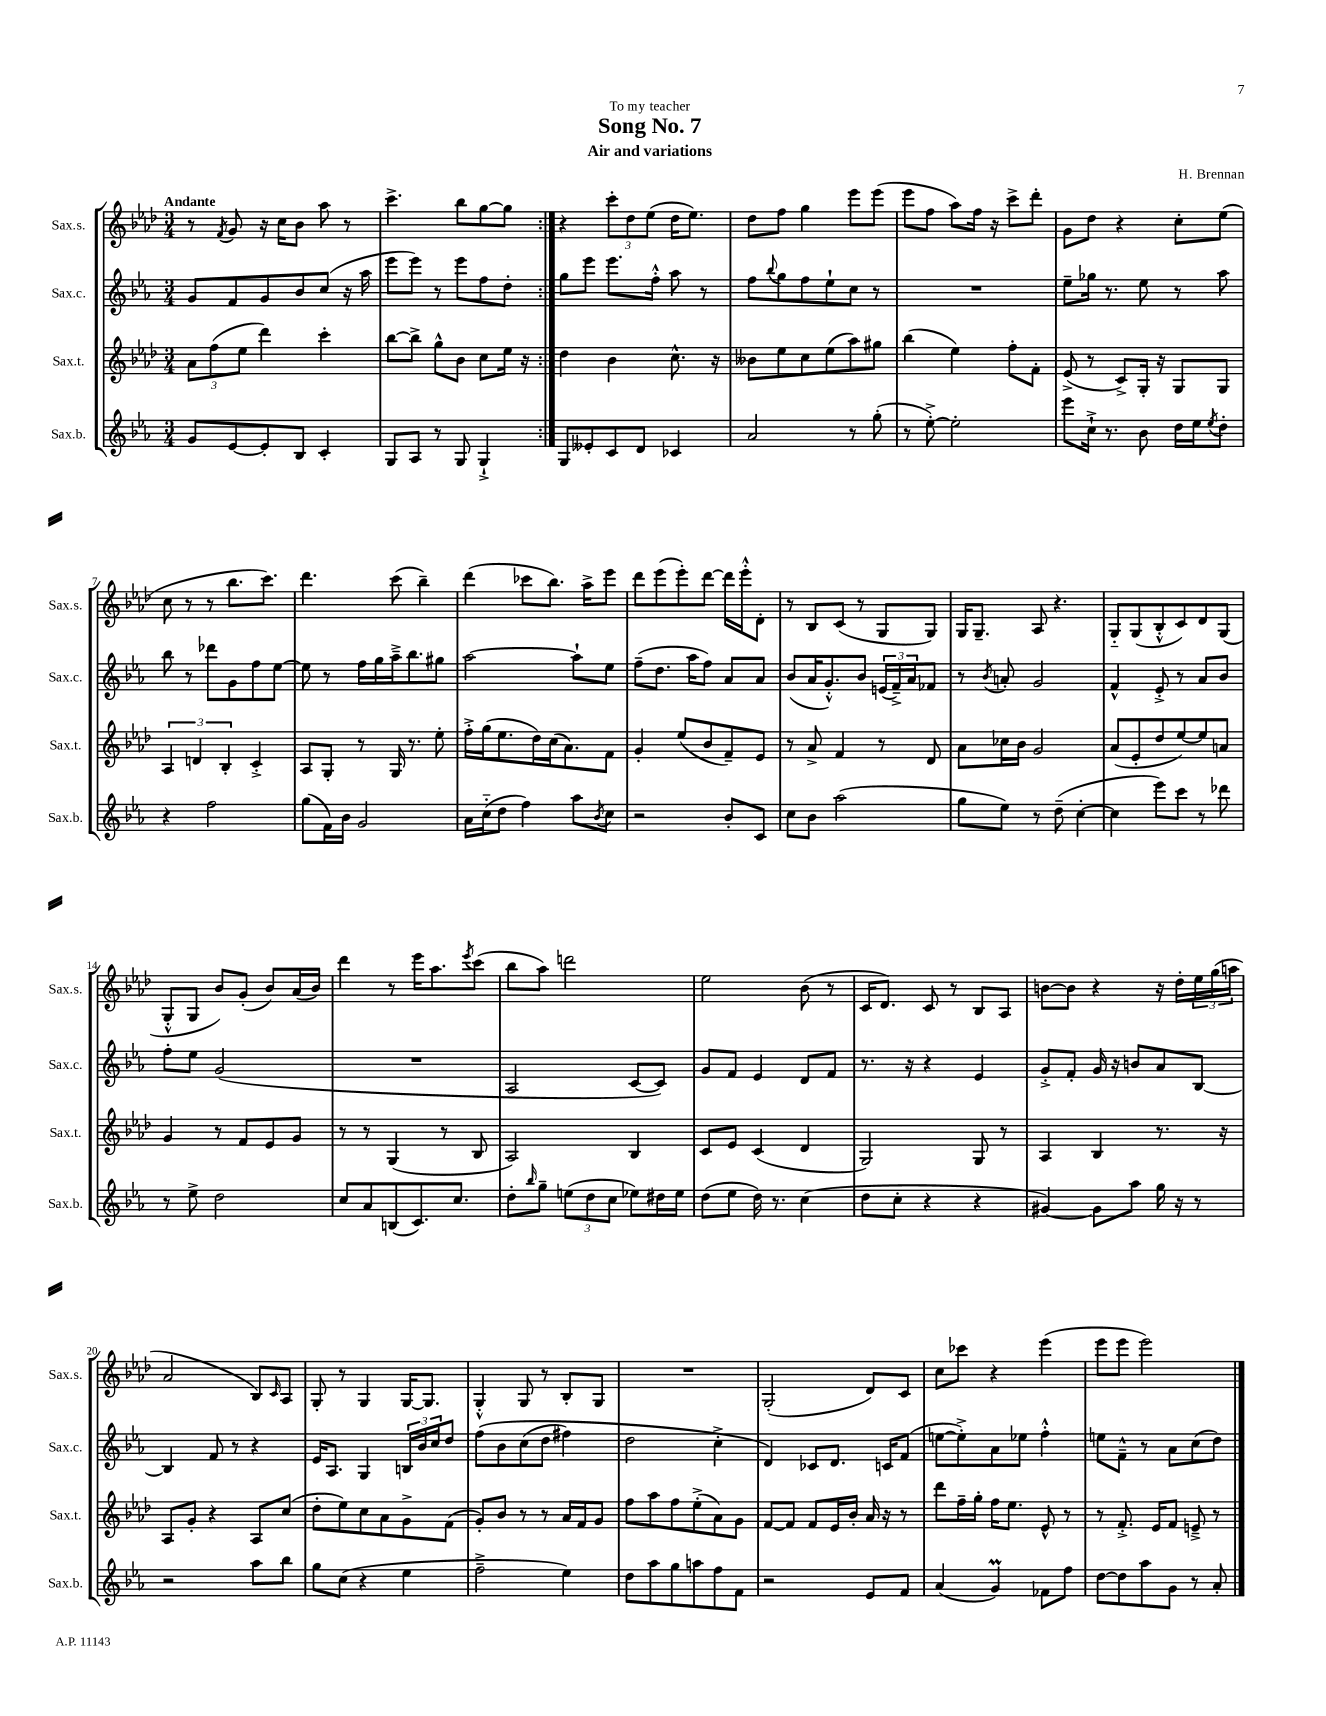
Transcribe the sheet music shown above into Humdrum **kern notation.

**kern	**kern	**kern	**kern
*staff4	*staff3	*staff2	*staff1
*clefG2	*clefG2	*clefG2	*clefG2
*k[b-e-a-]	*k[b-e-a-d-]	*k[b-e-a-]	*k[b-e-a-d-]
*M3/4	*M3/4	*M3/4	*M3/4
8g/L	12a-\L	8g/L	8r
.	(12ff\	.	.
.	.	.	8qf/
[8e-/	.	8f/	8g/
.	12ee-\J	.	.
8e-'/]	4ddd-\)	8g/	16r
.	.	.	16cc\LK
8B-/J	.	8b-/	8b-\J
4c'/	4ccc'\	(8cc/J	8aa-\
.	.	16r	8r
.	.	16aa-\	.
=	=	=	=
8G/L	[8bb-\L	8eee-\L	4.ccc^\
8A-/J	8bb-^\]J	8eee-\J)	.
8r	8gg^^\L	8r	.
8G/	8b-\J	8eee-\L	8bb-\L
4G`^/	8cc\L	8ff\	[8gg\
.	16ee-\Jk	8dd'\J	8gg\]J
.	16r	.	.
=:|!	=:|!	=:|!	=:|!
8G/L	4dd-\	8gg\L	4r
8e--'/	.	8eee-\J	.
8c/	4b-\	8.eee-\L	12ccc'\L
.	.	.	12dd-\
8d/J	.	.	.
.	.	.	(12ee-\J
.	.	16ff'^^\Jk	.
4c-/	8.cc^^\	8aa-\	16dd-\LK
.	.	.	8.ee-\J)
.	.	8r	.
.	16r	.	.
=	=	=	=
2a-/	8b--\L	8ff\L	8dd-\L
.	.	8qqbb-/	.
.	8ee-\	8gg\	8ff\J
.	8cc\	8ff\	4gg\
.	(8ee-\	8ee-`\	.
8r	8aa-\)	8cc\J	8eee-\L
(8gg'\	8gg#\J	8r	(8eee-\J
=	=	=	=
8r	(4bb-\	2.r	8eee-\L
[8ee-'^\)	.	.	8ff\J
2ee-'\]	4ee-\)	.	8aa-\L)
.	.	.	16ff\Jk
.	.	.	16r
.	8ff'\L	.	8ccc^\L
.	8f'\J	.	8ddd-'\J
=	=	=	=
8eee-\L	(8e-^/	8ee-~\L	8g\L
16cc`^\Jk	8r	16gg-\Jk	8dd-\J
8.r	.	8.r	.
.	8c^/L)	.	4r
8b-\	16G'/Jk	8ee-\	.
.	16r	.	.
16dd\LL	8G/L	8r	8cc'\L
16ee-\J	.	.	.
8qee-/	.	.	.
8dd'\J	8G/J	8aa-\	(8ee-\J
=	=	=	=
4r	6A-/	8bb-\	8cc\
.	.	8r	8r
.	6d/	.	.
2ff\	.	8ddd-\L	8r
.	6B-'/	.	.
.	.	8g\	8.bb-\L
.	4c'^/	8ff\	.
.	.	.	8.ccc\J)
.	.	[8ee-\J	.
=	=	=	=
(8gg\L	8A-/L	8ee-\]	4.ddd-\
16f\L)	8G'/J	8r	.
16b-\JJ	.	.	.
2g/	8r	16ff\LL	.
.	.	16gg\	.
.	16G/	16aa-~^\J	(8ccc\
.	8.r	8.bb-\	.
.	.	.	4bb-~\)
.	8ee-'\	8gg#\J	.
=	=	=	=
16a-\LL	16ff'^\LL	[2aa-\	(4ddd-\
(16cc'~\J	(16gg\J	.	.
8dd\J	8.ee-\	.	.
4ff\)	.	.	8ccc-\L
.	16dd-\L)	.	.
.	(16cc\J	.	8.bb-\J)
.	8.a-\)	.	.
8aa-\L	.	8aa-`\]L	.
.	.	.	16aa-^\LK
8qb-/	.	.	.
8cc\J	8f\J	8ee-\J	8eee-\J
=	=	=	=
2r	4g'/	(8ff~\L	8ddd-\L
.	.	8.dd\J	(8eee-\
.	(8ee-/L	.	8eee-'\)
.	.	16aa-\LK	.
.	8b-/	8ff\J)	[8ddd-\J
8b-'/L	8f~/)	8a-/L	16ddd-\]LL
.	.	.	16eee-'^^\J
8c/J	8e-/J	8a-/J	8d-'\J
=	=	=	=
8cc\L	8r	(8b-/L	8r
8b-\J	8a-^/	16a-/K	8B-/L
.	.	8.g'^^/)	.
(2aa-\	4f/	.	(8c/J
.	.	8b-/J	8r
.	8r	(24e/LL	8G/L
.	.	24f~^/)	.
.	.	24a-/J	.
.	8d-/	8f-/J	8G/J)
=	=	=	=
8gg\L	8a-\L	8r	16G/LK
.	.	.	8.G~/J
.	.	8qb-/	.
8ee-\J)	16cc-\L	8a'/	.
.	16b-\JJ	.	.
8r	2g/	2g/	8A-/
(8dd~\	.	.	4.r
[4cc'\	.	.	.
=	=	=	=
4cc\]	(8a-/L	4f^^/	8G'~/L
.	8e-'/	.	(8G/
8eee-\L)	8dd-/	8e-'^/	8B-'^^/
8ccc\J	[8ee-/)	8r	8c/)
8r	8ee-/]	8a-/L	8d-/
8ddd-\	8a/J	8b-/J	(8G/J
=	=	=	=
8r	4g/	8ff'\L	8G'^^/L
8ee-^\	.	8ee-\J	8G/J
2dd\	8r	(2g/	8b-/L)
.	8f/L	.	(8g'/J
.	8e-/	.	8b-/L)
.	8g/J	.	(16a-/L
.	.	.	16b-/JJ)
=	=	=	=
8cc/L	8r	2.r	4ddd-\
8a-/	8r	.	.
(8B/	(4G/	.	8r
8.c/)	.	.	16eee-\LK
.	.	.	8.aa-\
.	8r	.	.
8.cc/J	.	.	.
.	.	.	8qeee-/
.	8B-/	.	(8ccc\J
=	=	=	=
8dd'\L	2A-/)	2A-/	8bb-\L
16qqbb-/	.	.	.
8gg~\J	.	.	8aa-\J)
(12ee\L	.	.	2ddd\
12dd\	.	.	.
12cc\J	.	.	.
8ee-\L)	4B-/	[8c/L	.
16dd#\L	.	8c/]J)	.
16ee-\JJ	.	.	.
=	=	=	=
(8dd\L	8c/L	8g/L	2ee-\
8ee-\J	8e-/J	8f/J	.
16dd\)	(4c/	4e-/	.
8.r	.	.	.
(4cc\	4d-/	8d/L	(8b-\
.	.	8f/J	8r
=	=	=	=
8dd\L	2G/)	8.r	16c/LK
.	.	.	8.d-/J)
8cc'\J	.	.	.
.	.	16r	.
4r	.	4r	8c/
.	.	.	8r
4r	8G/	4e-/	8B-/L
.	8r	.	8A-/J
=	=	=	=
[4g#/)	4A-/	8g'^/L	[8b\L
.	.	8f'/J	8b\]J
8g#\]L	4B-/	16g/	4r
.	.	16r	.
8aa-\J	.	8b/L	.
16gg\	8.r	8a-/	16r
16r	.	.	16dd-'\LL
8r	.	[8B-/J	24ee-\
.	.	.	(24gg\
.	16r	.	.
.	.	.	24aa\JJ
=	=	=	=
2r	8A-/L	4B-/]	2a-/
.	8g'/J	.	.
.	4r	8f/	.
.	.	8r	.
8aa-\L	8A-/L	4r	8B-/L)
.	.	.	16qqc/
8bb-\J	(8cc/J	.	8A-/J
=	=	=	=
8gg\L	8dd-'\L	16e-/LK	8G'/
.	.	8.A-/J	.
(8cc\J	8ee-\)	.	8r
4r	8cc\	4G/	4G/
.	8a-\	.	.
4ee-\	8g^\	24B/LL	[16G/LK
.	.	24b-/	.
.	.	.	8.G/]J
.	.	24cc/J	.
.	(8f\J	8dd/J	.
=	=	=	=
2ff~^\	8g'/L)	&(8ff\L	4G'^^/
.	8b-/J	8b-\	.
.	8r	(8cc\	8G/
.	8r	8dd\J	8r
4ee-\)	16a-/LL	4ff#\)	8B-'/L
.	16f/J	.	.
.	8g/J	.	8G/J
=	=	=	=
8dd\L	8ff\L	2dd\	2.r
8aa-\	8aa-\	.	.
8gg\	8ff\	.	.
8aa\	(8ee-'^\	.	.
8ff\	8a-\)	4cc'^\	.
8f\J	8g\J	.	.
=	=	=	=
2r	[8f/L	4d/&)	(2G'/
.	8f/]J	.	.
.	8f/L	8c-/L	.
.	16e-/L	8.d/J	.
.	16b-'/JJ	.	.
8e-/L	16a-/	.	8d-/L)
.	16r	16c/LK	.
8f/J	8r	(8f/J	8c/J
=	=	=	=
(4a-/	8ddd-\L	[8ee\L	8cc\L
.	16ff~\L	8ee'^\])	8ccc-\J
.	16gg'\JJ	.	.
4g/)	16ff\LK	8a-\	4r
.	8.ee-\J	.	.
.	.	8ee-\J	.
8f-\L	8e-^^/	4ff'^^\	(4eee-\
8ff\J	8r	.	.
=	=	=	=
[8dd\L	8r	8ee\L	8eee-\L
8dd\]	8.f'^/	8f~^^\J	8eee-\J
8aa-\	.	8r	2eee-\)
.	16e-/LK	.	.
8g\J	8f/J	8a-\L	.
8r	8e~^/	(8cc\	.
8a-'/	8r	8dd\J)	.
==	==	==	==
*-	*-	*-	*-
